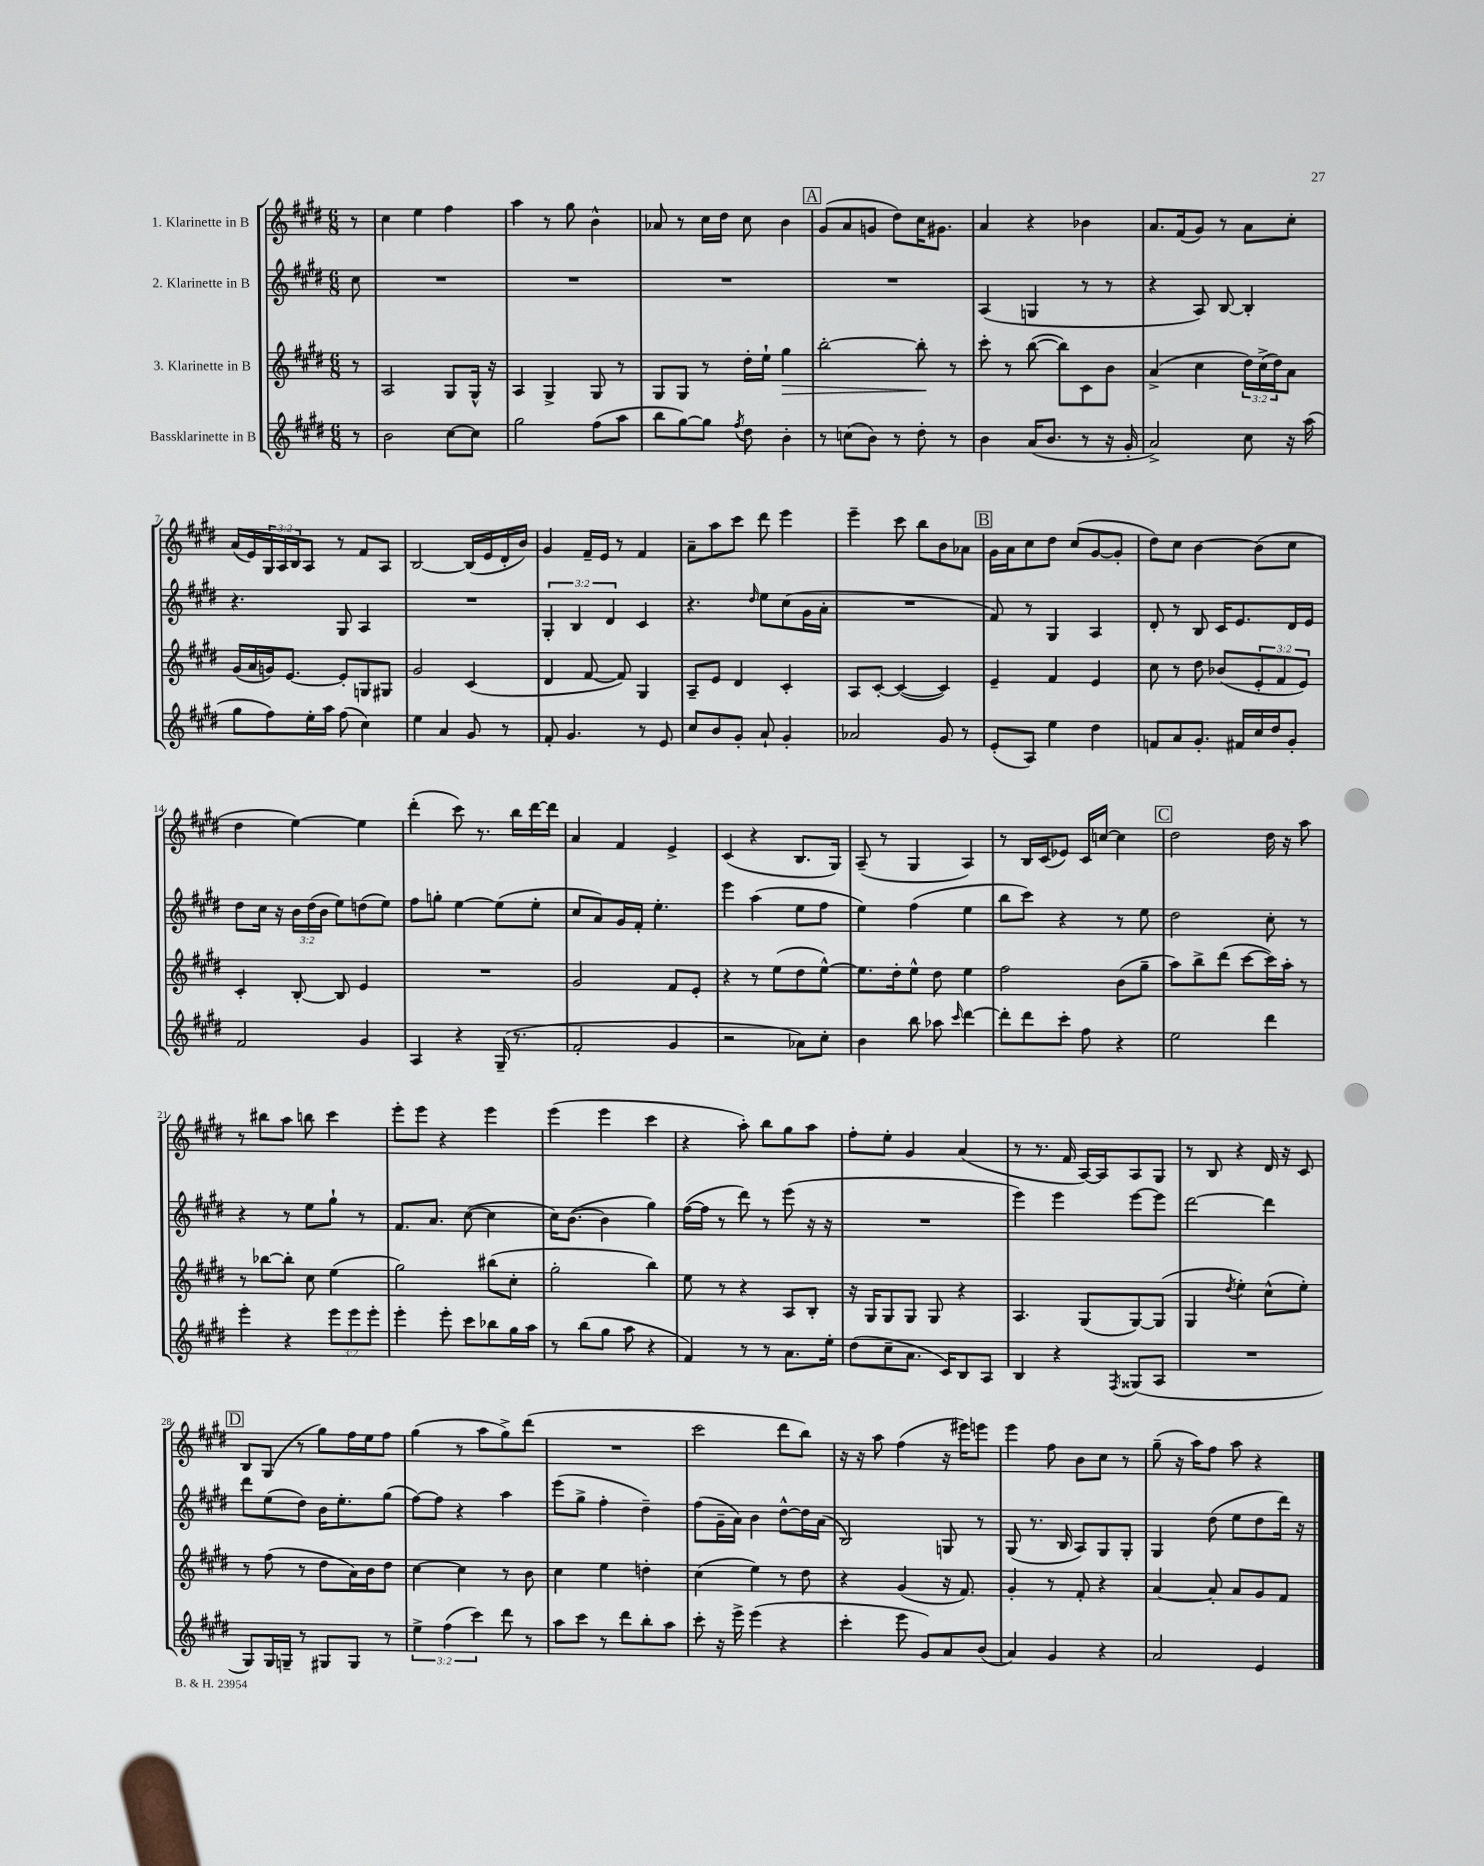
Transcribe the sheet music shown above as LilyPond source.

<<
\new StaffGroup <<
\new Staff = "s0" \with { instrumentName = "1. Klarinette in B" } {
    \clef treble \key e \major \numericTimeSignature \time 6/8 \override Staff.TupletNumber.text = #tuplet-number::calc-fraction-text \partial 8
    r8 |
    cis''4 e''4 fis''4 |
    a''4 r8 gis''8 b'4-^ |
    aes'8 r8 cis''16 dis''16 cis''8 b'4 |
    \mark \markup { \box "A" } gis'8( a'8 g'8 dis''8) cis''16 gis'8. |
    a'4 r4 bes'4 |
    a'8. fis'16( gis'8) r8 a'8 cis''8-. |
    a'16( e'16) \tuplet 3/2 { gis16 a16 b16 } a8 r8 fis'8 a8 |
    b2~ b16( e'16 dis'16-. b'16) |
    gis'4 fis'16-- e'16 r8 fis'4 |
    a'8-- a''8 cis'''8 dis'''8 e'''4 |
    e'''4-- cis'''8 b''8 b'8 aes'8 |
    \mark \markup { \box "B" } gis'16 a'16 cis''8 dis''8 cis''8( gis'8~ gis'8-. |
    dis''8) cis''8 b'4~ b'8( cis''8 |
    dis''4 e''4~) e''4 |
    dis'''4-.( cis'''8) r8. b''16 dis'''16~ dis'''16 |
    a'4 fis'4 e'4-> |
    cis'4( r4 b8. gis16) |
    a8--( r8 gis4 a4) |
    r8 b16 cis'16( ees'8) cis'16 c''16~ c''4 |
    \mark \markup { \box "C" } dis''2 dis''16 r16 a''8 |
    r8 bis''8 a''8 b''8 cis'''4 |
    e'''8-. e'''8 r4 e'''4 |
    e'''4( e'''4 cis'''4 |
    r4 a''8-.) b''8 gis''8 a''8 |
    fis''8-. e''8-. gis'4 a'4( |
    r8 r8. fis'16 a16~) a16 a8 gis8 |
    r8 b8 r4 dis'16 r16 cis'8 |
    \mark \markup { \box "D" } b8 gis8( r8 gis''8) fis''16 e''16 fis''8 |
    gis''4( r8 a''8 gis''8->) dis'''8( |
    R2. |
    cis'''2 dis'''8 b''8) |
    r16 r16 a''8 fis''4( r16 eis'''16) e'''8 |
    e'''4 fis''8 b'8 cis''8 r8 |
    gis''8--( r16 a''16) fis''8 a''8 r4 \bar "|." |
}
\new Staff = "s1" \with { instrumentName = "2. Klarinette in B" } {
    \clef treble \key e \major \numericTimeSignature \time 6/8 \override Staff.TupletNumber.text = #tuplet-number::calc-fraction-text \partial 8
    cis''8 |
    R2. |
    R2. |
    R2. |
    \mark \markup { \box "A" } R2. |
    a4( g4 r8 r8 |
    r4 a8) b8~ b4-. |
    r4. gis8 a4 |
    R2. |
    \tuplet 3/2 { gis4-. b4 dis'4 } cis'4 |
    r4. \grace { dis''16 } e''8 cis''8( gis'16 a'16-. |
    R2. |
    \mark \markup { \box "B" } fis'8) r8 gis4 a4 |
    dis'8-. r8 b8 cis'16 e'8. dis'16 e'16 |
    dis''8 cis''16 r16 \tuplet 3/2 { b'16 dis''16( b'16 } e''8) d''8( e''8) |
    fis''8 g''8-. e''4~ e''8( e''8-. |
    cis''8 a'8) gis'16 fis'16-. e''4.-. |
    e'''4 a''4( e''8 fis''8 |
    e''4) fis''4( e''4 |
    b''8 cis'''8) r4 r8 e''8 |
    \mark \markup { \box "C" } dis''2 cis''8-. r8 |
    r4 r8 e''8 gis''8-! r8 |
    fis'8. a'8. cis''8~( cis''4 |
    cis''16) b'8.~( b'4 gis''4) |
    fis''16~( fis''16 r8 dis'''8) r8 e'''8( r16 r16 |
    R2. |
    e'''4) e'''4 e'''8~ e'''8 |
    dis'''2~ dis'''4 |
    \mark \markup { \box "D" } dis'''8 e''8( dis''8) b'16 e''8.-. gis''8( |
    fis''8~) fis''8 r4 a''4 |
    e'''8( gis''8-> fis''4-. dis''4--) |
    fis''8( gis'16-- a'16) b'4 dis''8~-^ dis''16 a'16( |
    b2) g8 r8 |
    gis8( r8. b16 a8) gis8 gis8-. |
    gis4 dis''8( e''8 dis''8 dis'''16) r16 \bar "|." |
}
\new Staff = "s2" \with { instrumentName = "3. Klarinette in B" } {
    \clef treble \key e \major \numericTimeSignature \time 6/8 \override Staff.TupletNumber.text = #tuplet-number::calc-fraction-text \partial 8
    r8 |
    a2 gis8 gis16-^ r16 |
    a4 gis4-> gis8 r8 |
    gis8 gis8 r8 dis''16-. e''16-! gis''4\> |
    \mark \markup { \box "A" } b''2~-. b''8-.\! r8 |
    cis'''8-. r8 b''8~( b''8) cis'8 b'8 |
    a'4->( cis''4 \tuplet 3/2 { dis''16) cis''16->( dis''16) } a'8 |
    gis'16( a'16 g'16) e'8.~ e'8-. g8 gis8 |
    gis'2 cis'4( |
    dis'4 fis'8~ fis'8) gis4 |
    a8-- e'8 dis'4 cis'4-. |
    a8 cis'8~-. cis'4~( cis'4) |
    \mark \markup { \box "B" } e'4-- fis'4 e'4 |
    cis''8 r8 dis''8 bes'8( \tuplet 3/2 { e'8-. fis'8 e'8) } |
    cis'4-. b8~-. b8 e'4 |
    R2. |
    gis'2 fis'8 e'8-. |
    r4 r8 e''8( dis''8 e''8~-^) |
    e''8. dis''16-. e''8-^ dis''8 e''4 |
    fis''2 b'8( gis''8-- |
    \mark \markup { \box "C" } a''8) b''8-> dis'''8( cis'''8~ cis'''16) a''16-. r8 |
    r8 bes''8~ bes''8-. cis''8 e''4( |
    gis''2) bis''8( cis''8-. |
    gis''2-. b''4) |
    e''8 r8 r4 a8 b8-. |
    r16 gis16 gis8 gis8 gis8 r4 |
    a4. gis8( gis8~) gis8( |
    gis4 \acciaccatura { dis''8 } e''4-.) cis''8-^( e''8-.) |
    \mark \markup { \box "D" } r8 fis''8( r8 dis''8 a'16) b'16 dis''8 |
    cis''4~ cis''4 r8 b'8 |
    cis''4 e''4 d''4-. |
    cis''4( e''4) r8 dis''8 |
    r4 gis'4( r16 fis'8.) |
    gis'4-. r8 fis'8-. r4 |
    a'4~ a'8-. a'8 gis'8 fis'8 \bar "|." |
}
\new Staff = "s3" \with { instrumentName = "Bassklarinette in B" } {
    \clef treble \key e \major \numericTimeSignature \time 6/8 \override Staff.TupletNumber.text = #tuplet-number::calc-fraction-text \partial 8
    r8 |
    b'2 cis''8~ cis''8 |
    gis''2 fis''8( a''8 |
    b''8 gis''8~) gis''8 \acciaccatura { fis''8 } dis''8 b'4-. |
    \mark \markup { \box "A" } r8 c''8( b'8) r8 dis''8-. r8 |
    b'4 a'16( b'8. r8 r16 gis'16-. |
    a'2->) cis''8 r16 a''16( |
    gis''8 fis''8) e''16-. a''16 fis''8( cis''4) |
    e''4 a'4 gis'8 r8 |
    fis'8-. gis'4. r8 e'8 |
    cis''8 b'8 gis'8-. a'8-! gis'4-. |
    aes'2 gis'8 r8 |
    \mark \markup { \box "B" } e'8-.( a8) e''4 dis''4 |
    f'8 a'8 gis'8.-. fis'16 cis''16 dis''16 gis'8-. |
    fis'2 gis'4 |
    a4 r4 gis16--( r8. |
    fis'2-. gis'4 |
    r2 aes'8) cis''8-. |
    b'4 b''8 aes''8 \grace { cis'''16 } dis'''4~ |
    dis'''8-. dis'''8 cis'''8-. fis''8 r4 |
    \mark \markup { \box "C" } e''2 dis'''4 |
    e'''4-. r4 \tuplet 3/2 { e'''8 e'''8 e'''8-. } |
    e'''4-. e'''8-. cis'''8 bes''8 gis''16 a''16 |
    r8 b''8( gis''8 a''8 r4 |
    fis'4) r8 r8 a'8. e''16-. |
    dis''8( cis''8-- a'8. cis'16) b8 a8 |
    b4 r4 \acciaccatura { fis8 } gisis8( a8 |
    R2. |
    \mark \markup { \box "D" } gis8) gis16 g16-- r8 gis8 gis8 r8 |
    \tuplet 3/2 { e''4-> fis''4( cis'''4) } dis'''8 r8 |
    a''8 cis'''8 r8 dis'''8 b''8-. a''8 |
    cis'''8-. r16 e'''16-> e'''4( r4 |
    cis'''4-. e'''8 gis'8) a'8 b'8( |
    a'4) gis'4 r4 |
    a'2 e'4 \bar "|." |
}
>>
>>
